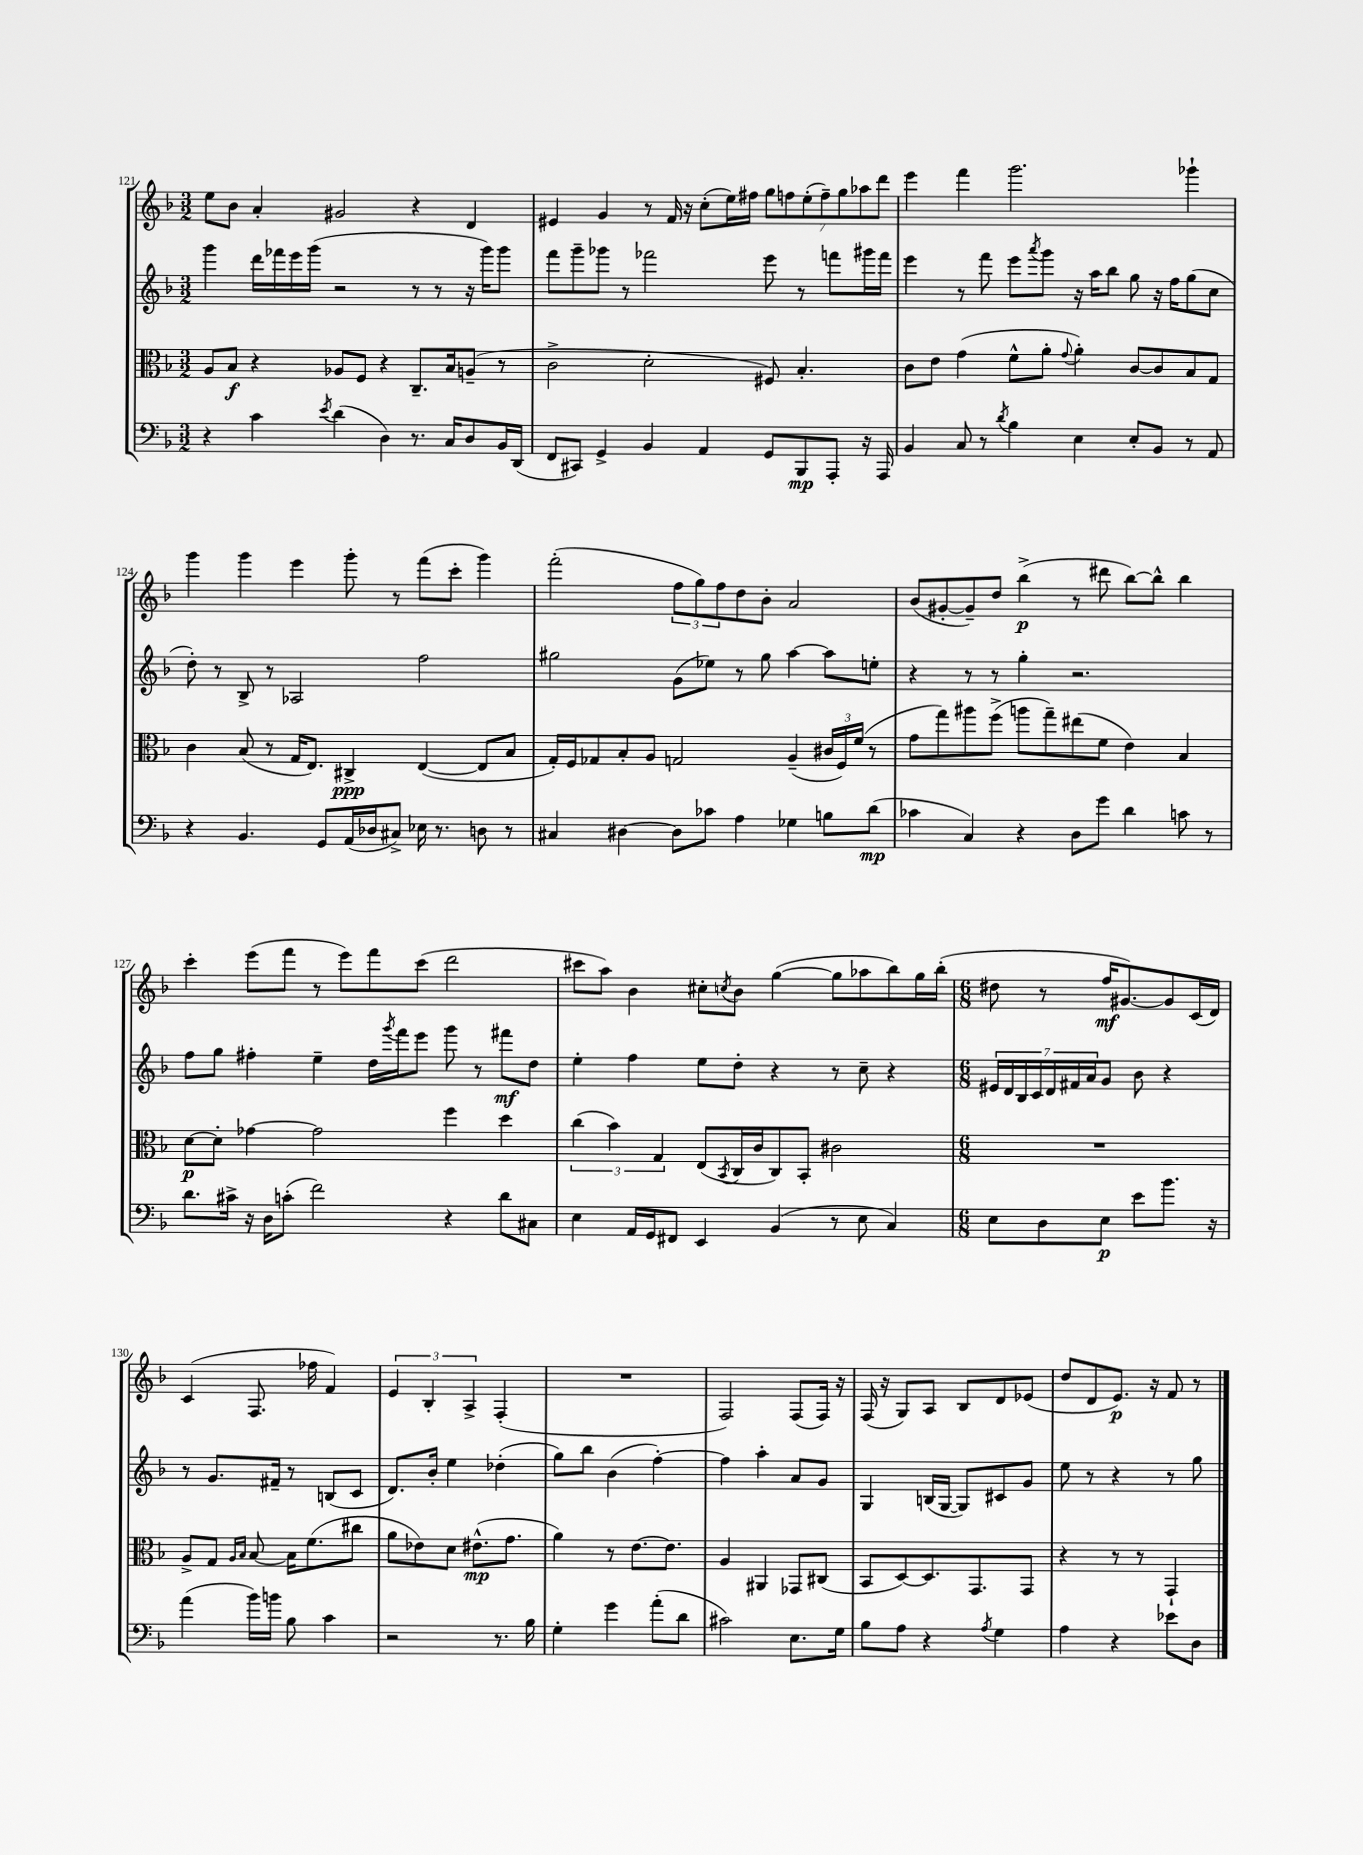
<<
\new StaffGroup <<
\new Staff = "s0" {
    \clef treble \key f \major \numericTimeSignature \time 3/2
    e''8 bes'8 a'4-. gis'2 r4 d'4 |
    eis'4 g'4 r8 f'16 r16 c''8-.( e''16) fis''16 \tuplet 7/4 { g''8 f''8 e''8-.( f''8--) g''8 aes''8 d'''8 } |
    e'''4 f'''4 g'''2. ges'''4-! |
    g'''4 g'''4 e'''4 g'''8-. r8 f'''8( c'''8-. g'''4) |
    f'''2-.( \tuplet 3/2 { f''8 g''8) f''8 } d''8 bes'8-. a'2 |
    bes'8( gis'8~-. gis'8--) d''8 bes''4->\p( r8 dis'''8 bes''8~) bes''8-^ bes''4 |
    c'''4-. e'''8( f'''8 r8 e'''8) f'''8 c'''8( d'''2 |
    cis'''8 a''8) bes'4 cis''8-. \acciaccatura { c''8 } bes'8 g''4~( g''8 aes''8 bes''8) g''16 bes''16-.( |
    \numericTimeSignature \time 6/8 dis''8 r8 f''16\mf gis'8.~) gis'8 c'16( d'16) |
    c'4( f8. fes''16 f'4) |
    \tuplet 3/2 { e'4 bes4-. a4-> } f4-.( |
    R2. |
    f2) f8( f16) r16 |
    f16( r16 g8) a8 bes8 d'8 ees'8( |
    d''8 d'8 e'8.\p) r16 f'8 r8 \bar "|." |
}
\new Staff = "s1" {
    \clef treble \key f \major \numericTimeSignature \time 3/2
    g'''4 d'''16 fes'''16 e'''16 g'''16( r2 r8 r8 r16 g'''16) g'''8 |
    f'''8 g'''8-- ges'''8 r8 fes'''2 e'''8 r8 f'''8 gis'''16 f'''16 |
    e'''4 r8 f'''8 e'''8 \acciaccatura { a'''8 } g'''8 r16 a''16 bes''8 g''8 r16 f''16 g''8( c''8 |
    d''8-.) r8 bes8-> r8 aes2 f''2 |
    gis''2 g'8( ees''8) r8 gis''8 a''4~ a''8 e''8-. |
    r4 r8 r8 g''4-. r2. |
    f''8 g''8 fis''4-. e''4-- d''16 \acciaccatura { g'''8 } f'''16 e'''8 g'''8 r8 fis'''8\mf d''8 |
    e''4-. f''4 e''8 d''8-. r4 r8 c''8-- r4 |
    \numericTimeSignature \time 6/8 \tuplet 7/4 { eis'16 d'16 bes16 c'16 d'16 fis'16 a'16 } g'8 bes'8 r4 |
    r8 g'8. fis'16-- r8 b8( c'8 |
    d'8.) bes'16-. e''4 des''4-.( |
    g''8) bes''8 bes'4( f''4~-.) |
    f''4 a''4-. a'8 g'8 |
    g4 b16( g16~ g8) cis'8 g'8 |
    e''8 r8 r4 r8 g''8 \bar "|." |
}
\new Staff = "s2" {
    \clef alto \key f \major \numericTimeSignature \time 3/2
    a8 bes8\f r4 aes8 f8 r4 c8.-- bes16 a8--( r8 |
    c'2-> d'2-. fis8) bes4.-. |
    c'8 e'8 g'4( f'8-^ a'8-. \appoggiatura { g'8 } a'4-.) c'8~ c'8 bes8 g8 |
    c'4 bes8( r8 g16 e8.) cis4->\ppp e4~( e8 bes8 |
    g16-.) f16 ges8 bes8-. a8 g2 a4--( \tuplet 3/2 { cis'16 f16) f'16( } r8 |
    g'8 g''8) ais''8 f''8->( a''8 g''8--) eis''8( f'8 e'4) bes4 |
    d'8~\p d'8-. ges'4~ ges'2 f''4 d''4 |
    \tuplet 3/2 { c''4( bes'4) g4 } e8( \acciaccatura { bes,8 } c16 c'16 c8) bes,8-. cis'2 |
    \numericTimeSignature \time 6/8 R2. |
    a8-> g8 \grace { a16 bes16 } bes8~ bes16 f'8.( cis''8 |
    a'8 ees'8) d'8 eis'8.-^\mp( g'8. |
    a'4) r8 e'8.~ e'8. |
    a4 ais,4 ges,8 cis8( |
    bes,8 d8~) d8. g,8. g,8 |
    r4 r8 r8 g,4-! \bar "|." |
}
\new Staff = "s3" {
    \clef bass \key f \major \numericTimeSignature \time 3/2
    r4 c'4 \acciaccatura { e'8 } d'4( d4) r8. c16 d8 bes,16 d,16( |
    f,8 cis,8) g,4-> bes,4 a,4 g,8 bes,,8\mp a,,8-. r16 a,,16 |
    bes,4 c8 r8 \acciaccatura { d'8 } bes4 e4 e8-. bes,8 r8 a,8 |
    r4 bes,4. g,8 a,16( des16 cis8->) ees16 r8. d8 r8 |
    cis4 dis4~ dis8 ces'8 a4 ges4 b8 d'8\mp( |
    ces'4 c4) r4 d8 g'8 d'4 c'8 r8 |
    d'8. cis'16-> r16 d16 c'8-.( f'2) r4 d'8 cis8 |
    e4 a,16 g,16 fis,8 e,4 bes,4( r8 e8 c4) |
    \numericTimeSignature \time 6/8 e8 d8 e8\p e'8 bes'8. r16 |
    a'4( bes'16) b'16 bes8 c'4 |
    r2 r8. bes16 |
    g4-. g'4 a'8-.( d'8 |
    cis'2) e8. g16 |
    bes8 a8 r4 \acciaccatura { a8 } g4 |
    a4 r4 ees'8 d8 \bar "|." |
}
>>
>>
\layout { \context { \Score currentBarNumber = #121 } }
